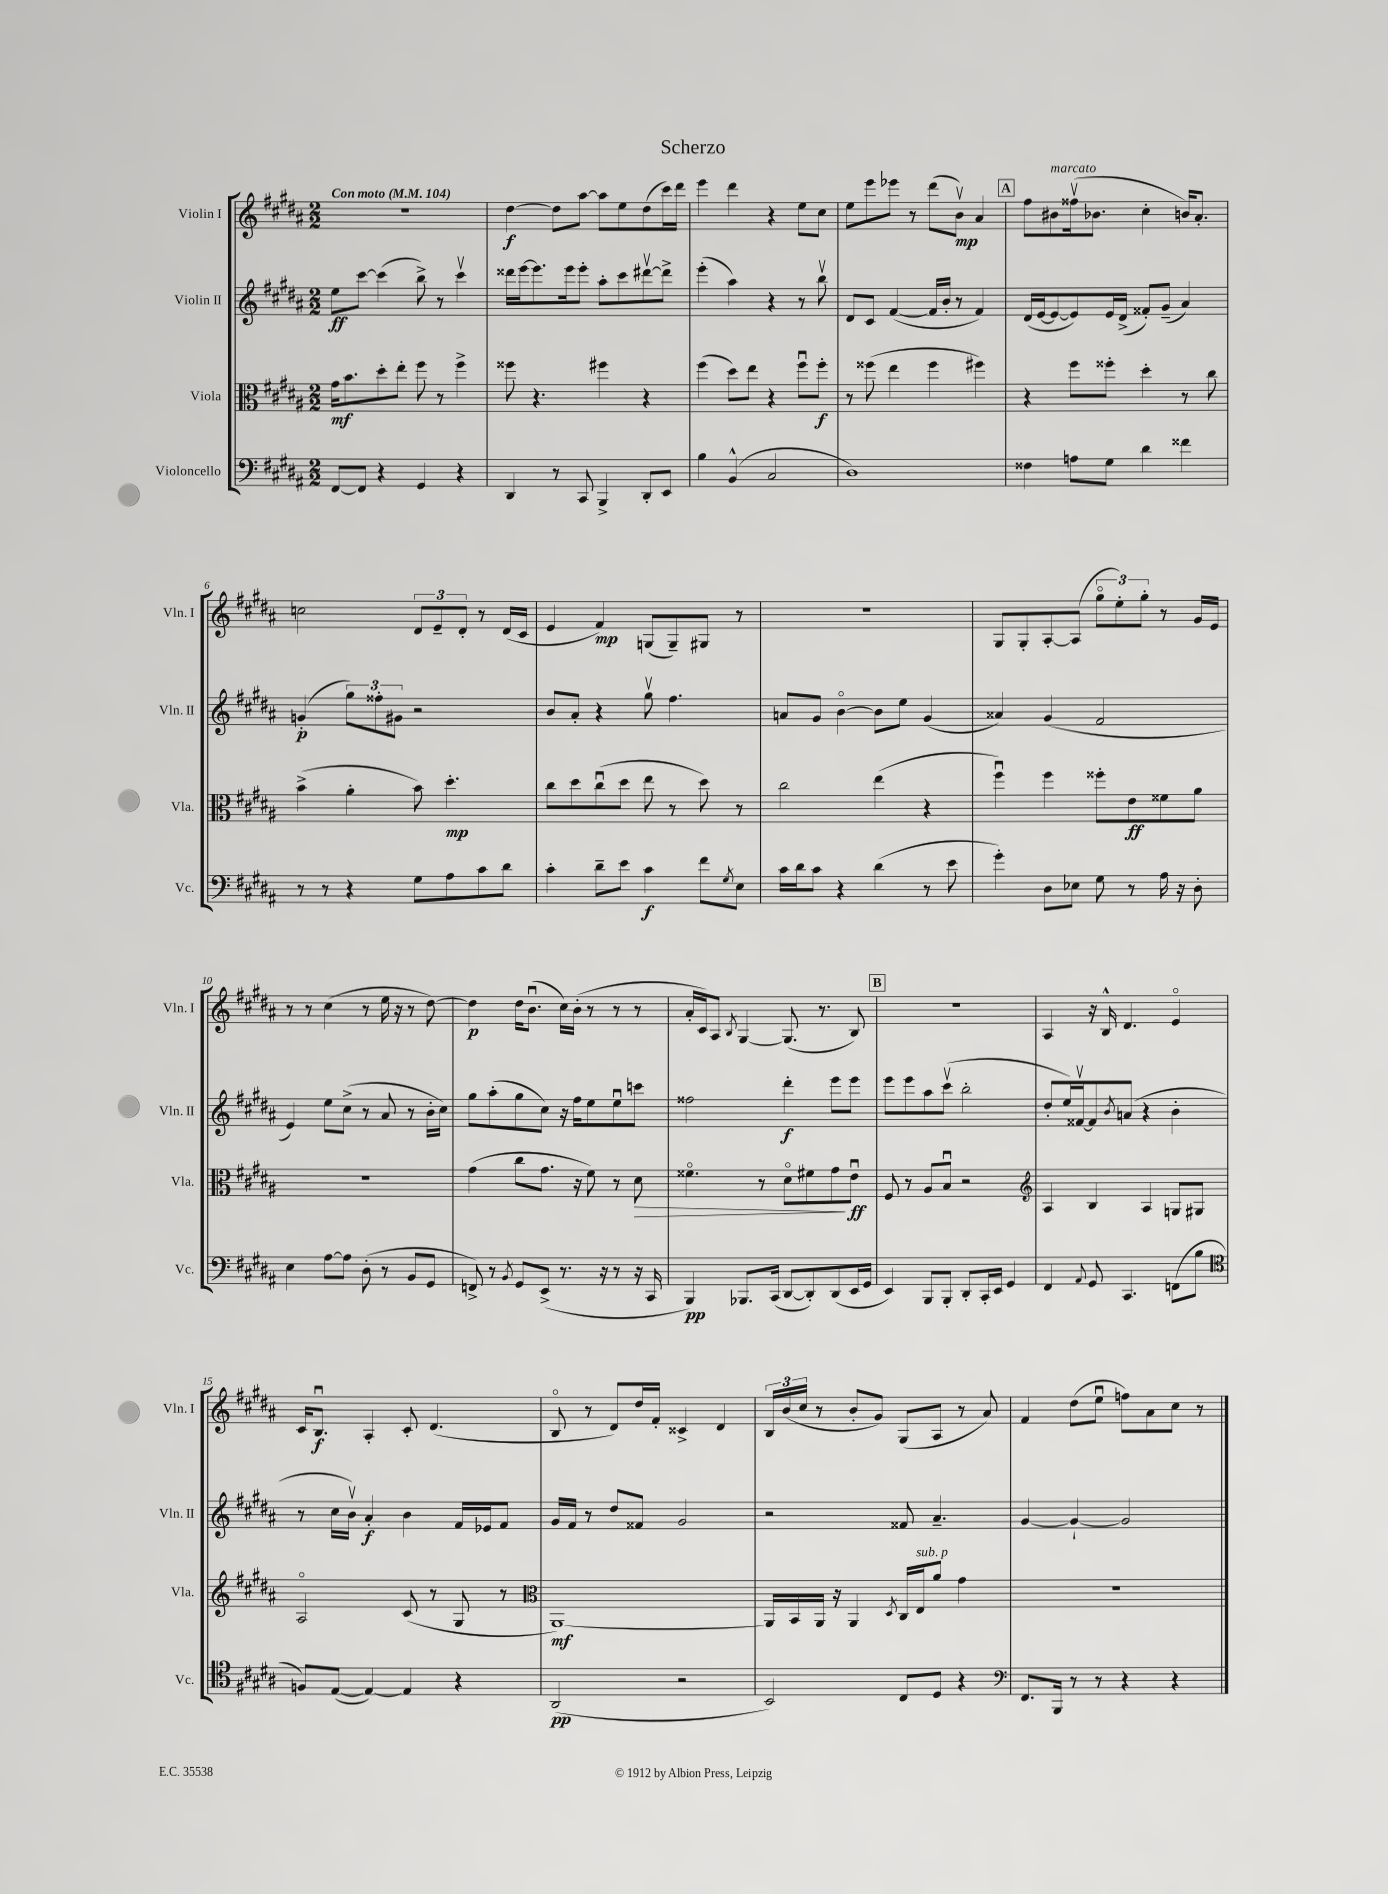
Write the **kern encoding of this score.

**kern	**kern	**kern	**kern
*staff4	*staff3	*staff2	*staff1
*clefF4	*clefC3	*clefG2	*clefG2
*k[f#c#g#d#a#]	*k[f#c#g#d#a#]	*k[f#c#g#d#a#]	*k[f#c#g#d#a#]
*M2/2	*M2/2	*M2/2	*M2/2
*MM104	*MM104	*MM104	*MM104
[8FF#	16g#	8ee	1r
.	8.b	.	.
8FF#]	.	[8ccc#	.
4r	8dd#'	(4ccc#]	.
.	8ee'	.	.
4GG#	8ff#	8bb^)	.
.	8r	8r	.
4r	4ff#^	4ccc#v	.
=	=	=	=
4DD#	8ff##	16ddd##	[4dd#
.	.	[16eee	.
.	4.r	8.eee]	.
8r	.	.	8dd#]
.	.	16eee	.
8CC#	.	8eee'	[8aa#
4BBB^	4ff#	8aa#'	8aa#]
.	.	8ccc#	8ee
8DD#'	4r	[8ddd#v	(8dd#
8EE	.	8ddd#^]	16ccc#)
.	.	.	16ddd#
=	=	=	=
4B	(4ff#	(4eee'	4eee
(4BB^^	8dd#)	4aa#)	4ddd#
.	8ee	.	.
2C#	4r	4r	4r
.	8ff#u	8r	8ee
.	8ff#'	8bbv	8cc#
=	=	=	=
1D#)	8r	8d#	8ee
.	(8ff##	8c#	8eee
.	4ee	([4f#	8eee-
.	.	.	8r
.	4ff##	16f#]	(8ddd#
.	.	16b'	.
.	.	8r	8bv)
.	4ff#)	4f#)	4a#
=	=	=	=
4F##	4r	(16d#	8ff#
.	.	[16e	.
.	.	8e_	8b#
8A	8ff#	8e])	(16ff##v
.	.	.	8.b-
8G#	8ff##'	16e	.
.	.	(16d#^	.
4d#	4dd#'	8f##')	4cc#'
.	.	(8g#~	.
4f##	8r	4a#)	16b)
.	.	.	8.a#'
.	8cc#	.	.
=	=	=	=
8r	(4b^	(4g'	2cc
8r	.	.	.
4r	4a#'	12gg#)	.
.	.	12ff##'	.
.	.	12g#	.
8G#	8b)	2r	12d#
.	.	.	12e~
8A#	4.dd#'	.	.
.	.	.	12d#'
8c#	.	.	8r
8d#	.	.	(16d#
.	.	.	16c#
=	=	=	=
4c#'	8cc#	8b	4e
.	8dd#	8a#'	.
8d#~	(8cc#u	4r	4f#)
8e	8dd#	.	.
4c#	8ee	8gg#v	(8G
.	8r	4.ff#	8G~)
8f#	8dd#)	.	8G#
8qG#	.	.	.
8E	8r	.	8r
=	=	=	=
16c#	2cc#	8a	1r
16d#	.	.	.
8c#	.	8g#	.
4r	.	[4bo	.
(4d#	(4ee	8b]	.
.	.	8ee	.
8r	4r	(4g#	.
8e	.	.	.
=	=	=	=
4g#')	4ff#u)	4a##)	8G#
.	.	.	8G#'
8D#	4ff#	(4g#	[8A#'
8E-	.	.	(8A#]
8G#	8ff##'	2f#	12gg#o
.	.	.	12ee')
8r	8e	.	.
.	.	.	12gg#'
16A#	8f##	.	8r
16r	.	.	.
8D#'	8a#	.	16g#
.	.	.	16e
=	=	=	=
4E	1r	4e)	8r
.	.	.	8r
[8A#	.	8ee	(4cc#
8A#]	.	(8cc#^	.
(8D#'	.	8r	8r
8r	.	8a#	16ee
.	.	.	16r
8BB	.	8r	8r
8GG#	.	16b'	[8dd#)
.	.	16cc#)	.
=	=	=	=
8FF^)	(4g#	8gg#	4dd#]
8r	.	(8aa#'	.
8qBB	.	.	.
8GG#	8cc#	8gg#	16dd#
.	.	.	(8.bu
(8EE^	8.g#	8cc#)	.
8.r	.	16r	16cc#)
.	16r	16ff#	(16b'
.	8f#)	8ee	8r
16r	.	.	.
8r	8r	8eeu	8r
16r	8d#	8ccc	8r
16CC#	.	.	.
=	=	=	=
4BBB)	4.f##o	2ff##	16a#'
.	.	.	16c#)
.	.	.	8A#
.	.	.	8qB
8.BBB-	.	.	[4G#
.	8r	.	.
(16CC#	.	.	.
[8DD#	8d#o	4ddd#'	(8.G#]
8DD#'])	8f#	.	.
.	.	.	8.r
(8DD#	8g#	8eee	.
16EE	8eu	8eee	8B)
16GG#	.	.	.
=	=	=	=
4EE)	8F#	8eee	1r
.	8r	8eee	.
8BBB	8A#	8aa#	.
8BBB'	8Bu	(8ccc#v	.
8DD#'	2r	2bb'	.
16CC#'	.	.	.
16EE	.	.	.
4GG#	.	.	.
=	=	=	=
*	*clefG2	*	*
4FF#	4A#	8dd#'	4A#
.	.	16ee)	.
.	.	[16f##v	.
8qqAA#	.	.	.
8GG#	4B	8f##]	16r
.	.	.	16B^^
.	.	8qb	.
4.CC#	.	(8a	4.d#
.	4A#	4r	.
(8FF	8G	4b'	4eo
8B	8G#	.	.
=	=	=	=
*clefC4	*	*	*
8F)	2A#o	8r	16c#
.	.	.	8.Bu
([8E	.	16cc#	.
.	.	16bv)	.
4E_)	.	4a#'	4A#'
4E]	(8c#	4b	8c#'
.	8r	.	(4.d#
4r	8G#	16f#	.
.	.	16e-	.
.	8r	8f#	.
=	=	=	=
*	*clefC3	*	*
(2AA#	[1AA#)	16g#	8Bo
.	.	16f#	.
.	.	8r	8r
.	.	8dd#	8d#)
.	.	8f##	16dd#
.	.	.	16f#'
2r	.	2g#	4c##^
.	.	.	4d#
=	=	=	=
2BB)	16AA#]	2r	24B
.	.	.	(24b
.	16BB	.	.
.	.	.	24cc#
.	16AA#	.	8r
.	16r	.	.
.	4AA#	.	8b'
.	.	.	8g#)
.	8qD#	.	.
8C#	16C#	8f##	(8G#
.	16E	.	.
8D#	8a#	4.a#~	8A#
4r	4g#	.	8r
.	.	.	8a#)
=	=	=	=
*clefF4	*	*	*
8.FF#	1r	[4g#	4f#
16BBB	.	.	.
8r	.	4g#`_	(8dd#
8r	.	.	8eeu
4r	.	2g#]	8ff)
.	.	.	8a#
4r	.	.	8cc#
.	.	.	8r
==	==	==	==
*-	*-	*-	*-
